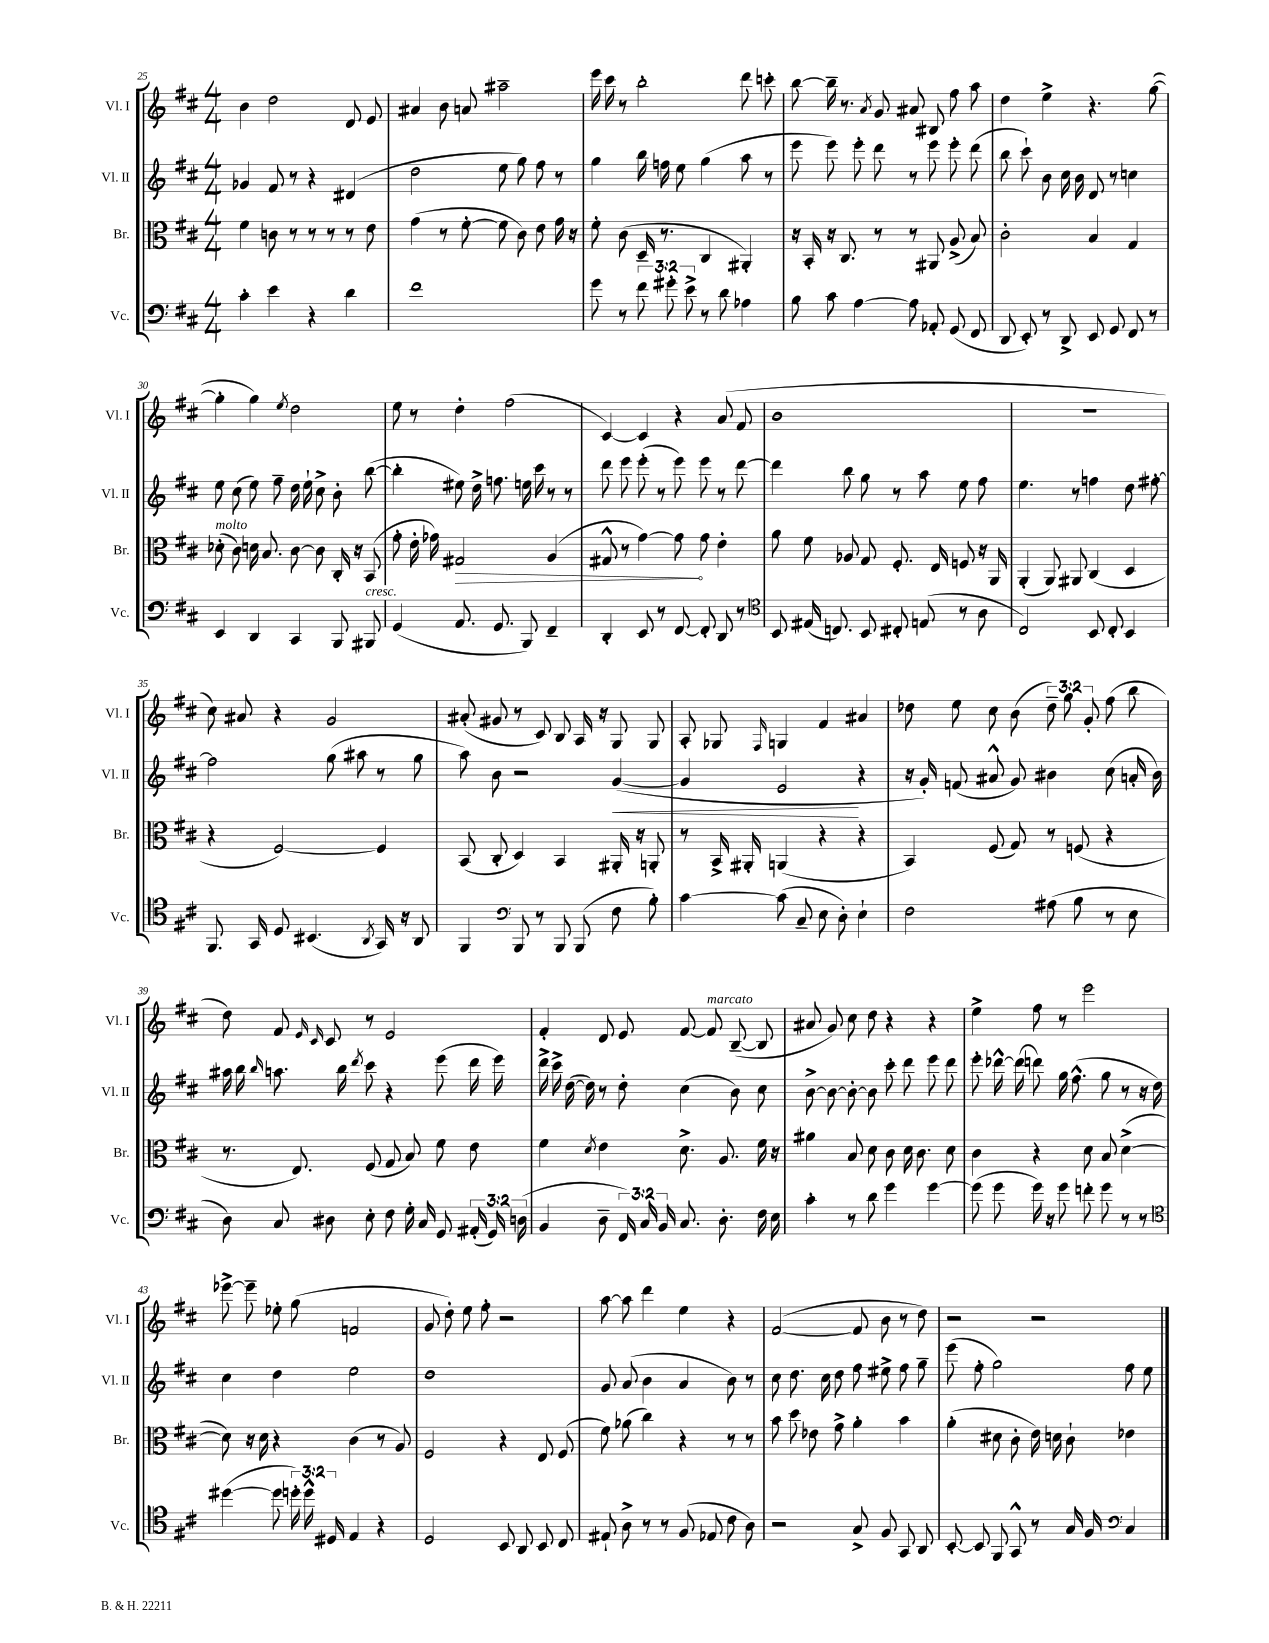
<<
\new StaffGroup <<
\new Staff = "s0" \with { instrumentName = "Vl. I" shortInstrumentName = "Vl. I" } {
    \clef treble \key d \major \numericTimeSignature \time 4/4 \override Staff.TupletNumber.text = #tuplet-number::calc-fraction-text
    \autoBeamOff b'4 d''2 d'8 e'8 |
    ais'4 b'8 a'8 ais''2-- |
    e'''16 cis'''16 r8 b''2-. d'''8 c'''8-. |
    b''8~ b''16-- r8. \acciaccatura { a'8 } g'8 ais'8 bis8 fis''8 a''8 |
    d''4 e''4-> r4. g''8~( |
    g''4-. g''4) \acciaccatura { e''8 } d''2 |
    e''8 r8 d''4-. fis''2( |
    cis'4~) cis'4 r4 a'8( fis'8 |
    b'1 |
    R1 |
    cis''8) ais'8 r4 g'2 |
    ais'8-.( gis'8 r8 cis'8) b8 a16 r16 g8 g8 |
    a8-. ges8 \grace { fis16 } g4 fis'4 ais'4 |
    des''8 e''8 cis''8 b'8( \tuplet 3/2 { des''8--) g''8 g'8-. } fis''8( b''8 |
    d''8) fis'8 \grace { e'16 cis'16 } cis'8 r8 e'2 |
    fis'4-. d'8 e'8 fis'8~ fis'8^\markup { \italic "marcato" } b8~--( b8 |
    ais'8 g'8) cis''8 d''8 r4 r4 |
    e''4-> fis''8 r8 e'''2 |
    ees'''8~-> ees'''8-- ees''8-. g''8( f'2 |
    g'8 d''8-.) e''8 fis''8-. r2 |
    a''8~ a''8 d'''4 e''4 r4 |
    fis'2~( fis'8 b'8 r8 d''8) |
    r2 r2 \bar "|." |
}
\new Staff = "s1" \with { instrumentName = "Vl. II" shortInstrumentName = "Vl. II" } {
    \clef treble \key d \major \numericTimeSignature \time 4/4
    \autoBeamOff ges'4 fis'8 r8 r4 dis'4( |
    d''2 e''8 g''8) fis''8 r8 |
    g''4 b''16 f''16 e''8 g''4( a''8 r8 |
    e'''8 e'''8) e'''8-. d'''8 r8 e'''8 e'''8-. d'''8( |
    b''8 cis'''8-!) b'8 cis''16 b'16 d'8 r8 c''4 |
    e''8 cis''8( e''8) fis''8-- d''16 e''16-! cis''8-> b'8-. b''8~( |
    b''4-. eis''8) d''16-> f''8. e''16 cis'''16 r8 r8 |
    d'''8 e'''8 e'''8-.( r8 e'''8) e'''8 r8 d'''8~ |
    d'''4 b''8 g''8 r8 a''8 e''8 fis''8 |
    e''4. r8 f''4 d''8 fis''8~-. |
    fis''2 g''8( ais''8 r8 g''8 |
    a''8) b'8 r2 g'4~\<( |
    g'4 e'2\! r4 |
    r16 g'16-.) f'8( ais'8-^ g'8) bis'4 cis''8( a'16-. bis'16) |
    ais''16 b''16 \grace { b''16 } a''8. b''16 \acciaccatura { d'''8 } cis'''8 r4 e'''8( d'''16 e'''16) |
    d'''16-> cis'''16-> d''16~( d''16) r8 d''8-. cis''4( b'8) cis''8 |
    b'8~-> b'8~ b'8~-. b'8 cis'''8-. d'''8 e'''8 d'''8 |
    e'''8-. des'''16~-^ des'''16( d'''8) g''16 fis''8.-^( g''8 r8 r16 d''16) |
    cis''4 d''4 e''2 |
    d''1 |
    g'8 a'8( b'4 a'4 b'8) r8 |
    cis''8 d''8. cis''16 d''8 fis''8 eis''8-> fis''8 g''8-- |
    e'''8( fis''8-. g''2) fis''8 e''8 \bar "|." |
}
\new Staff = "s2" \with { instrumentName = "Br." shortInstrumentName = "Br." } {
    \clef alto \key d \major \numericTimeSignature \time 4/4
    \autoBeamOff fis'4 c'8 r8 r8 r8 r8 e'8 |
    g'4( r8 fis'8~-. fis'8 cis'8) e'8 g'16 r16 |
    fis'8-. cis'8( d16-- r8. cis4 ais,4-.) |
    r16 b,16-. r16 cis8. r8 r8 ais,8 a8->( b8) |
    cis'2-. b4 g4 |
    des'8-.^\markup { \italic "molto" }( cis'8) d'16 b8. cis'8~ cis'8 cis16-. r16 b,8( |
    g'8-. e'16-. ges'16) \once \override Hairpin.circled-tip = ##t gis2\> a4( |
    gis8-^ r8 g'4~) g'8\! g'8 e'4-. |
    a'8 fis'8 aes8 g8 fis8.-. e16 f8 r16 a,16 |
    a,4-.( a,8) ais,8 cis4( d4 |
    r4 fis2~) fis4 |
    b,8( cis8-. d4) b,4 ais,16-. r16 a,8-. |
    r8 b,16-> ais,16-. a,4( r4 r4 |
    b,4) fis8( g8) r8 f8( r4 |
    r8. e8.) fis8( g8 b8) fis'8 e'8 |
    fis'4 \acciaccatura { d'8 } e'4 d'8.-> a8. fis'16 r16 |
    ais'4 b8 d'8 cis'8 d'16 cis'8. d'8 |
    cis'4 r4 d'8 b8 d'4~->( |
    d'8) r16 d'16 r4 cis'4( r8 a8) |
    fis2 r4 e8 fis8( |
    fis'8) aes'8( cis''4) r4 r8 r8 |
    b'8 d''8 ees'8 g'8-> a'4-. b'4 |
    a'4-.( dis'8 cis'8-. e'16) d'16 cis'8-! ees'4 \bar "|." |
}
\new Staff = "s3" \with { instrumentName = "Vc." shortInstrumentName = "Vc." } {
    \clef bass \key d \major \numericTimeSignature \time 4/4 \override Staff.TupletNumber.text = #tuplet-number::calc-fraction-text
    \autoBeamOff cis'4-. e'4 r4 d'4 |
    fis'1 |
    g'8 r8 \tuplet 3/2 { fis'8 gis'8-. e'8-> } r8 d'8 aes4 |
    b8 cis'8 a4~ a8 aes,8-. g,8( fis,8 |
    d,8 e,8-.) r8 d,8-> e,8 g,8 fis,8 r8 |
    e,4 d,4 cis,4 b,,8 bis,,8^\markup { \italic "cresc." } |
    g,4( a,8. g,8. b,,8) fis,4-- |
    d,4-. e,8 r8 fis,8~ fis,8-. d,8 r8 |
    \clef tenor b,8 eis16( c8.) b,8 cis8-. e8( r8 a8 |
    cis2) b,8 cis8-. b,4 |
    fis,8. g,16 d8 bis,4.( \acciaccatura { a,8 } g,16) r16 a,8 |
    fis,4 \clef bass b,,8 r8 b,,8 b,,8( fis8 b8-.) |
    cis'4~ cis'8( cis8-- e8 d8-.) e4-! |
    fis2 ais8( b8 r8 e8 |
    d8) cis8 dis8 e8-. fis8 g16-. cis16 g,8 \tuplet 3/2 { ais,16-.( g,16) d16( } |
    b,4 d8-- \tuplet 3/2 { fis,16) cis16 b,16 } cis8. d8.-. fis16 e16 |
    cis'4-. r8 d'8 g'4 g'4~ |
    g'8( g'8 g'16) r16 g'8 f'8-. g'8 r8 r8 |
    \clef tenor dis''4~( dis''8 \tuplet 3/2 { d''16-.) d''16-^ dis16 } e4 r4 |
    d2 b,8 a,8 b,8 cis8 |
    eis8-! a8-> r8 r8 fis8( ees8 cis'8 a8) |
    r2 g8-> fis8 g,8 a,8 |
    b,8~-. b,8 fis,8 g,8-^ r8 g16 fis16 \clef bass cis4 \bar "|." |
}
>>
>>
\layout { \context { \Score currentBarNumber = #25 } }
